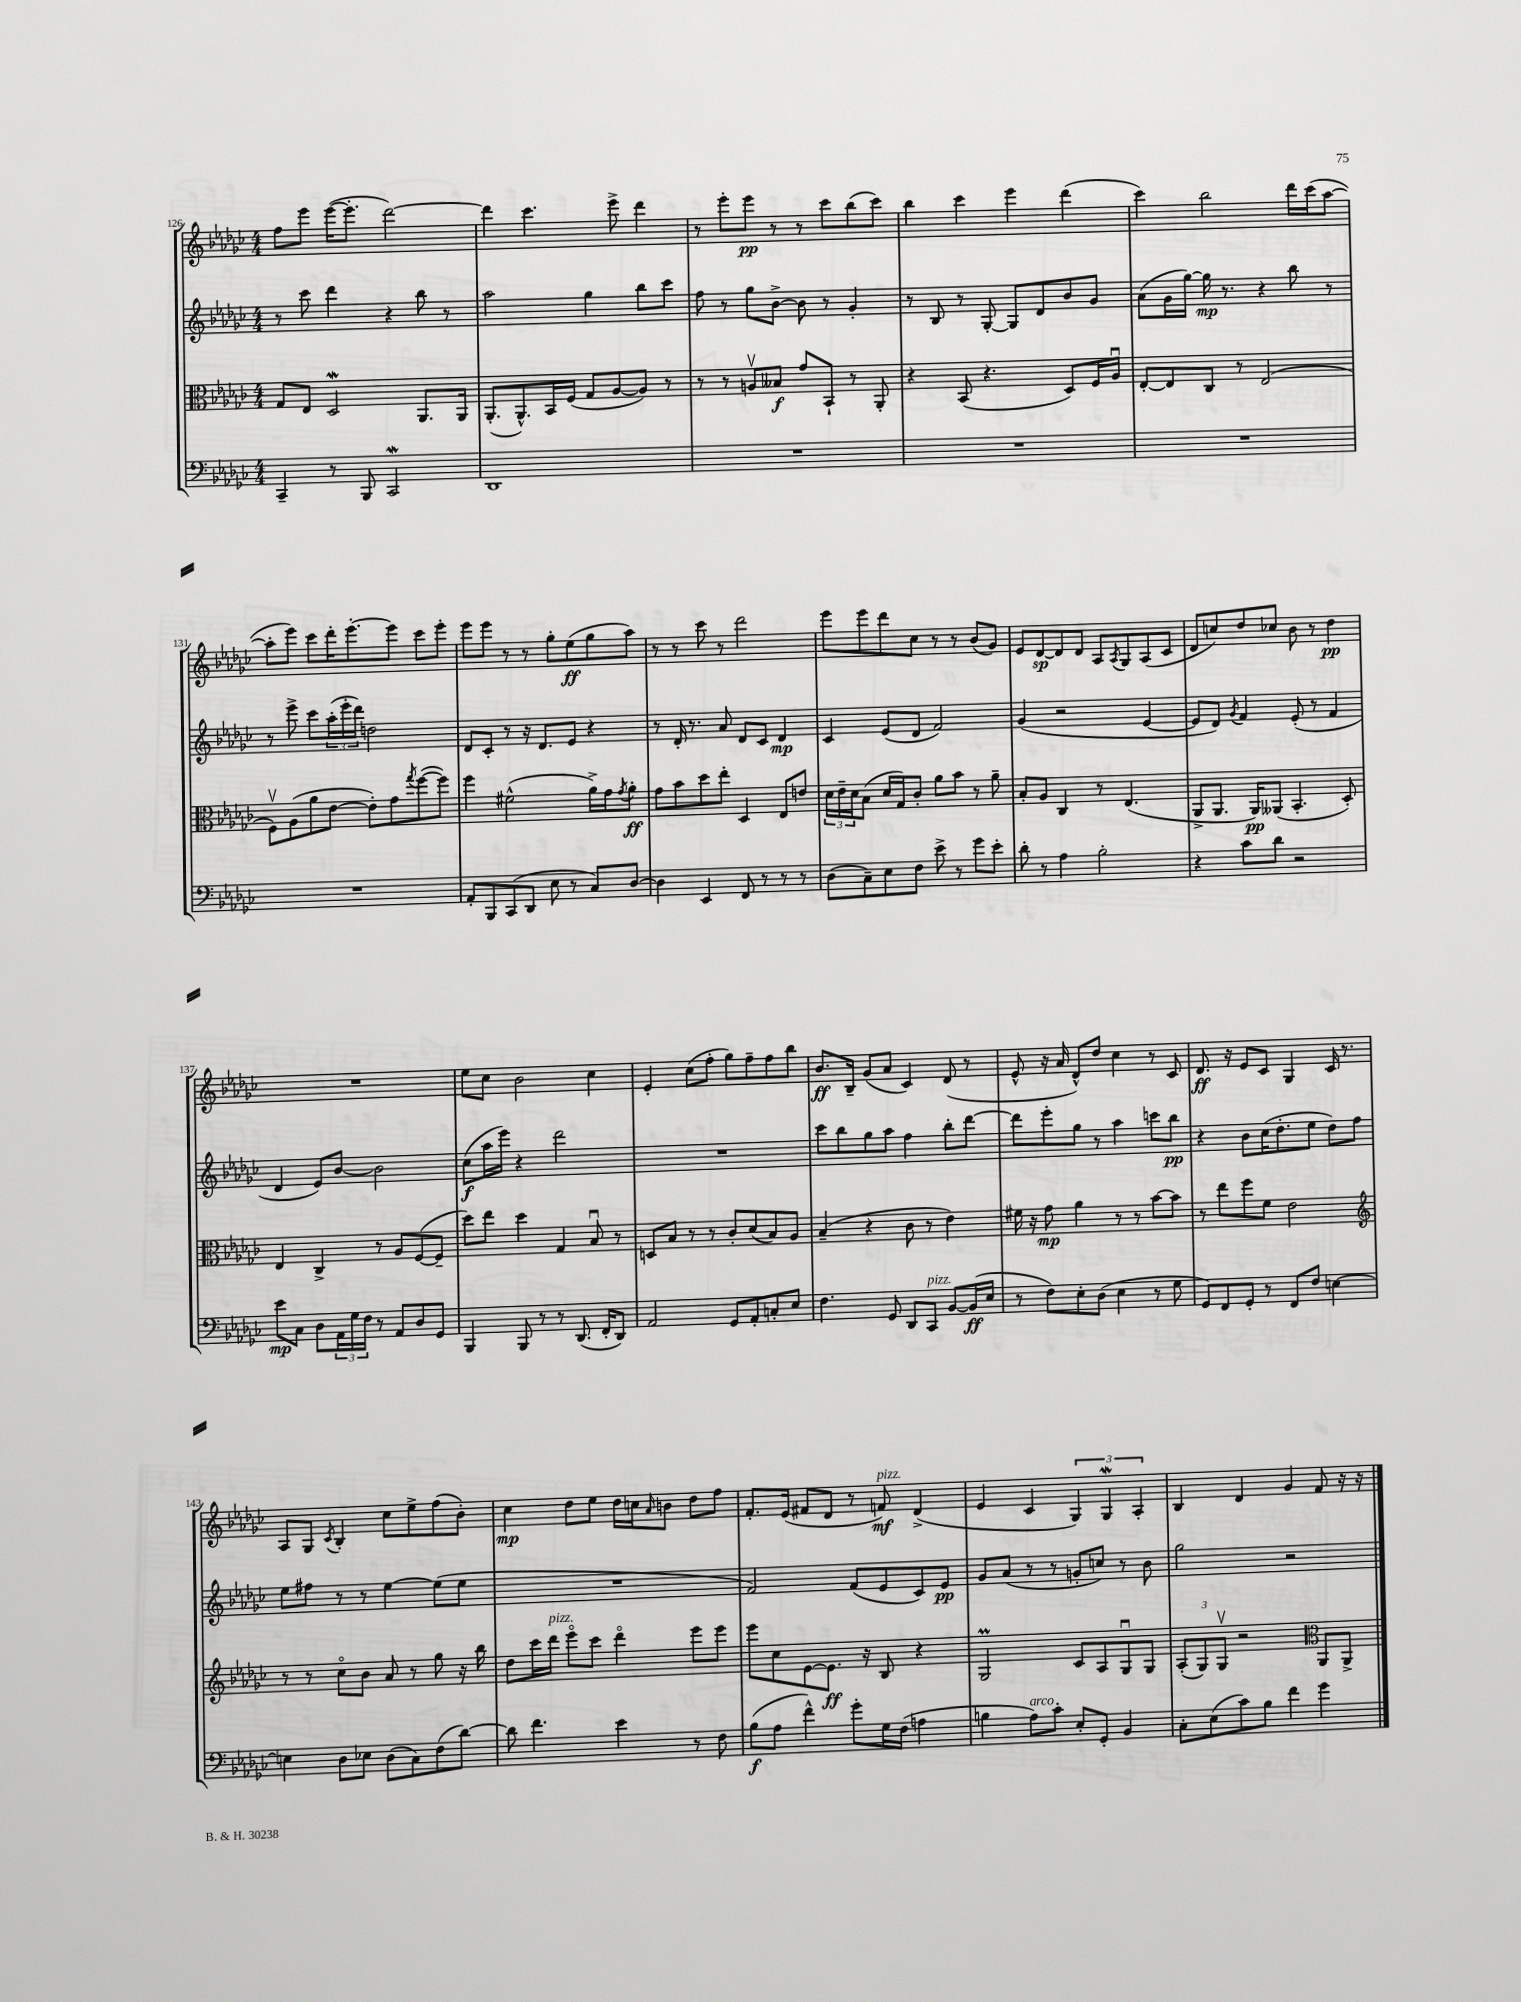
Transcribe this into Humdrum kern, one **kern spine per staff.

**kern	**dynam	**kern	**dynam	**kern	**dynam	**kern	**dynam
*part4	*part4	*part3	*part3	*part2	*part2	*part1	*part1
*staff4	*staff4	*staff3	*staff3	*staff2	*staff2	*staff1	*staff1
*clefF4	*	*clefC3	*	*clefG2	*	*clefG2	*
*k[b-e-a-d-g-c-]	*	*k[b-e-a-d-g-c-]	*	*k[b-e-a-d-g-c-]	*	*k[b-e-a-d-g-c-]	*
*M4/4	*	*M4/4	*	*M4/4	*	*M4/4	*
=126	=126	=126	=126	=126	=126	=126	=126
4CC-~/	.	8G-/L	.	8r	.	8ff\L	.
.	.	8E-/J	.	8ccc-\	.	8eee-\J	.
8r	.	2D-W/	.	4ddd-\	.	([16eee-\KL	.
.	.	.	.	.	.	8.eee-'\J]	.
8BBB-/	.	.	.	.	.	.	.
2CC-w/	.	.	.	4r	.	[2ddd-\)	.
.	.	8.AA-/L	.	8bb-\	.	.	.
.	.	.	.	8r	.	.	.
.	.	16AA-/Jk	.	.	.	.	.
=127	=127	=127	=127	=127	=127	=127	=127
1DD-	.	(8.AA-'/L	.	2aa-\	.	4ddd-\]	.
.	.	8.AA-^^/)	.	.	.	.	.
.	.	.	.	.	.	4.ccc-\	.
.	.	16BB-/L	.	.	.	.	.
.	.	(16F/JJ	.	.	.	.	.
.	.	8G-/L	.	4gg-\	.	.	.
.	.	[8A-/	.	.	.	8eee-^\	.
.	.	8A-/J])	.	8bb-\L	.	4ddd-\	.
.	.	8r	.	8ccc-\J	.	.	.
=128	=128	=128	=128	=128	=128	=128	=128
1r	.	8r	.	8ff\	.	8r	.
.	.	8r	.	8r	.	8eee-'\L	.
.	.	8Anv/L	.	8gg-\L	.	8eee-\J	pp
.	.	8B--X/J	f	[8b-^\J	.	8r	.
.	.	8g-/L	.	8b-\]	.	8r	.
.	.	8BB-`/J	.	8r	.	8ccc-\L	.
.	.	8r	.	4g-'/	.	(8bb-\	.
.	.	8AA-'/	.	.	.	8ccc-\J)	.
=129	=129	=129	=129	=129	=129	=129	=129
1r	.	4r	.	8r	.	4bb-\	.
.	.	.	.	8B-/	.	.	.
.	.	(8BB-/	.	8r	.	4ccc-\	.
.	.	4.r	.	[8G-'/	.	.	.
.	.	.	.	8G-/L]	.	4eee-\	.
.	.	.	.	8d-/	.	.	.
.	.	8D-/L)	.	8b-/	.	(4ddd-\	.
.	.	16F/L	.	8g-/J	.	.	.
.	.	16A-u/JJ	.	.	.	.	.
=130	=130	=130	=130	=130	=130	=130	=130
1r	.	[8E-'/L	.	(8a-\L	.	4ccc-\)	.
.	.	8E-/]	.	16g-\L	.	.	.
.	.	.	.	[16gg-\JJ)	.	.	.
.	.	8C-/J	.	16gg-\]	mp	2bb-\	.
.	.	.	.	8.r	.	.	.
.	.	8r	.	.	.	.	.
.	.	(2E-/	.	4r	.	.	.
.	.	.	.	8bb-\	.	16ddd-\LL	.
.	.	.	.	.	.	(16ccc-\J	.
.	.	.	.	8r	.	[8aa-\J	.
!!LO:LB:g=z
=131	=131	=131	=131	=131	=131	=131	=131
1r	.	8Fv\L)	.	8r	.	8aa-'\L]	.
.	.	(8A-\	.	8eee-^\	.	8eee-\J)	.
.	.	8a-\	.	8ccc-\L	.	8ccc-\L	.
.	.	[8e-\J	.	(24aa-'\L	.	16ddd-'\K	.
.	.	.	.	24eee-'\	.	.	.
.	.	.	.	.	.	[8.eee-'\	.
.	.	.	.	24ddd-\JJ)	.	.	.
.	.	8e-'\L])	.	2ddn\	.	.	.
.	.	8g-\	.	.	.	8eee-\J]	.
.	.	8qgg-/	.	.	.	.	.
.	.	([8ff\	.	.	.	8ccc-\L	.
.	.	8ff\J])	.	.	.	8eee-'\J	.
=132	=132	=132	=132	=132	=132	=132	=132
8AA-'/L	.	4ff\	.	8d-/L	.	8eee-\L	.
8BBB-/	.	.	.	8c-'/J	.	8eee-\J	.
(8CC-/	.	(2f#X^^\	.	8r	.	8r	.
8DD-/J	.	.	.	16r	.	8r	.
.	.	.	.	8.d-/L	.	.	.
8E-\	.	.	.	.	.	8gg-'\L	.
8r	.	.	.	8e-/J	.	(8ee-\	ff
8C-/L)	.	16a-^\LL)	.	4r	.	8gg-\	.
.	.	16g-\J	.	.	.	.	.
.	.	8qg-/	.	.	.	.	.
[8D-/J	.	8a-'\J	ff	.	.	8aa-\J)	.
=133	=133	=133	=133	=133	=133	=133	=133
4D-\]	.	8g-\L	.	8r	.	8r	.
.	.	8b-\	.	16d-'/	.	8r	.
.	.	.	.	8.r	.	.	.
4EE-/	.	8dd-\	.	.	.	8ccc-\	.
.	.	8ee-'\J	.	8a-/	.	8r	.
8FF/	.	4D-/	.	8d-/L	.	2ddd-\	.
8r	.	.	.	8c-/J	.	.	.
8r	.	8E-/L	.	4d-/	mp	.	.
8r	.	8en/J	.	.	.	.	.
=134	=134	=134	=134	=134	=134	=134	=134
(8D-\L	.	24d-\LL	.	4c-/	.	8eee-\L	.
.	.	24e-~\	.	.	.	.	.
.	.	24d-\J	.	.	.	.	.
8C-~\)	.	(8B-\J	.	.	.	8eee-\	.
8E-\	.	16d-/LL	.	(8e-/L	.	8ddd-\	.
.	.	16G-/J)	.	.	.	.	.
8F\J	.	8c-'/J	.	8d-/J	.	8cc-\J	.
8e-^\	.	8a-\L	.	2f/)	.	8r	.
8r	.	8b-\J	.	.	.	8r	.
8g-\L	.	8r	.	.	.	(8b-/L	.
8e-'\J	.	8a-~\	.	.	.	8g-/J)	.
=135	=135	=135	=135	=135	=135	=135	=135
8d-'\	.	8B-'/L	.	(4g-/	.	8e-/L	.
8r	.	8A-/J	.	.	.	[8d-/	sp
4A-\	.	4C-/	.	2r	.	8d-/]	.
.	.	.	.	.	.	8d-/J	.
2B-'\	.	8r	.	.	.	8A-/L	.
.	.	.	.	.	.	8qA-/	.
.	.	(4.E-/	.	.	.	8G-/	.
.	.	.	.	[4e-/	.	(8A-/	.
.	.	.	.	.	.	8c-/J	.
=136	=136	=136	=136	=136	=136	=136	=136
4r	.	8AA-^/L	.	8e-/L]	.	8d-/L	.
.	.	8.AA-/J	.	8d-/J)	.	8ccn/)	.
.	.	.	.	8qg-/	.	.	.
8c-\L	.	.	.	4f/	.	8dd-/	.
.	.	16AA-/KL)	pp	.	.	.	.
8d-\J	.	(8AA--X/J	.	.	.	8cc-X/J	.
2r	.	4.BB-'/	.	(8e-'/	.	8b-\	.
.	.	.	.	8r	.	8r	.
.	.	.	.	4f/	.	4dd-\	pp
.	.	8D-'/)	.	.	.	.	.
!!LO:LB:g=z
=137	=137	=137	=137	=137	=137	=137	=137
8e-\L	mp	4E-/	.	4d-/	.	1r	.
8C-\J	.	.	.	.	.	.	.
8D-\L	.	4C-^/	.	8e-/L)	.	.	.
24AA-\L	.	.	.	[8b-/J	.	.	.
24G-\	.	.	.	.	.	.	.
24F\JJ	.	.	.	.	.	.	.
8r	.	8r	.	2b-\]	.	.	.
8AA-/L	.	8A-/L	.	.	.	.	.
8D-/	.	([8F/	.	.	.	.	.
8GG-/J	.	8F~/J]	.	.	.	.	.
=138	=138	=138	=138	=138	=138	=138	=138
4BBB-/	.	8dd-\L)	.	(8cc-\L	f	8ee-\L	.
.	.	8ee-\J	.	16aa-\L	.	8cc-\J	.
.	.	.	.	16eee-\JJ)	.	.	.
8BBB-/	.	4dd-\	.	4r	.	2b-\	.
8r	.	.	.	.	.	.	.
8r	.	4G-/	.	2ddd-\	.	.	.
(8.DD-/	.	.	.	.	.	.	.
.	.	8B-u/	.	.	.	4cc-\	.
16FF'/KL	.	.	.	.	.	.	.
8DD-/J)	.	8r	.	.	.	.	.
=139	=139	=139	=139	=139	=139	=139	=139
2AA-/	.	8Dn/L	.	1r	.	4e-'/	.
.	.	8B-/J	.	.	.	.	.
.	.	8r	.	.	.	(8cc-\L	.
.	.	8r	.	.	.	8ff'\J	.
8GG-/L	.	8c-'/L	.	.	.	8gg-\L)	.
8AA-'/	.	(8d-/	.	.	.	8ff~\	.
8Cn'/	.	8B-/)	.	.	.	8ff\	.
8E-/J	.	8A-/J	.	.	.	8bb-\J	.
=140	=140	=140	=140	=140	=140	=140	=140
4.F\	.	(4B-~/	.	8ccc-\L	.	8.b-/L	ff
.	.	.	.	8bb-\	.	.	.
.	.	.	.	.	.	16B-~/Jk	.
.	.	4r	.	8gg-\	.	(8g-/L	.
8GG-/	.	.	.	8aa-\J	.	8a-/J	.
8DD-/L	.	8c-\	.	4ff\	.	4c-/)	.
!LO:TX:a:i:t=pizz.	!	!	!	!	!	!	!
8CC-/J	.	8r	.	.	.	.	.
[8BB-/L	.	4e-\)	.	8bb-'\L	.	(8d-/	.
(16BB-/L]	ff	.	.	[8ddd-\J	.	8r	.
16E-/JJ	.	.	.	.	.	.	.
=141	=141	=141	=141	=141	=141	=141	=141
8r	.	16f#X\	.	8ddd-\L]	.	8e-^^/	.
.	.	16r	.	.	.	.	.
8F\L)	.	8g-\	mp	8eee-'\	.	16r	.
.	.	.	.	.	.	16a-/	.
8E-'\	.	4a-\	.	8gg-\J	.	8d-^^/L)	.
(8D-\J	.	.	.	8r	.	8dd-/J	.
4E-\	.	8r	.	4aa-\	.	4cc-\	.
.	.	8r	.	.	.	.	.
8r	.	[8b-\L	.	8cccn\L	.	8r	.
8G-\	.	8b-\J]	.	8bb-\J	pp	8c-/	.
=142	=142	=142	=142	=142	=142	=142	=142
8GG-/L)	.	8r	.	4r	.	8.d-/	ff
8FF/	.	8ee-\L	.	.	.	.	.
.	.	.	.	.	.	16r	.
8GG-'/J	.	8ff\	.	8b-\L	.	8e-/L	.
8r	.	8f\J	.	(16cc-\K	.	8c-/J	.
.	.	.	.	8.dd-'\	.	.	.
8FF/L	.	2e-\	.	.	.	4G-/	.
8F/J	.	.	.	8ee-\J	.	.	.
[4En\	.	.	.	8dd-\L)	.	16c-/	.
.	.	.	.	.	.	8.r	.
.	.	.	.	8ff\J	.	.	.
!!LO:LB:g=z
=143	=143	=143	=143	=143	=143	=143	=143
*	*	*clefG2	*	*	*	*	*
4En\]	.	8r	.	8ee-\L	.	8A-/L	.
.	.	8r	.	8ff#X\J	.	8G-/J	.
.	.	.	.	.	.	8qc-/	.
8D-\L	.	8cc-\L	.	8r	.	4B-'/	.
8E-X\J	.	8b-\J	.	8r	.	.	.
(8D-\L	.	8a-/	.	[4ee-\	.	8cc-\L	.
8C-\)	.	8r	.	.	.	8ee-^\	.
(8F\	.	8gg-\	.	(8ee-\L]	.	(8ff\	.
[8d-\J)	.	16r	.	8ee-\J	.	8b-'\J)	.
.	.	16bb-\	.	.	.	.	.
=144	=144	=144	=144	=144	=144	=144	=144
8d-\]	.	8dd-\L	.	1r	.	4cc-\	mp
4.f\	.	16ccc-\L	.	.	.	.	.
!	!	!LO:TX:a:i:t=pizz.	!	!	!	!	!
.	.	16ddd-\JJ	.	.	.	.	.
.	.	8eee-\L	.	.	.	8dd-\L	.
.	.	8ccc-\J	.	.	.	8ee-\J	.
4e-\	.	4ddd-\	.	.	.	16dd-\LL	.
.	.	.	.	.	.	16ccn\J	.
.	.	.	.	.	.	16qqa-/	.
.	.	.	.	.	.	8bn\J	.
8r	.	8eee-\L	.	.	.	8dd-\L	.
8F\	.	8eee-\J	.	.	.	8ff\J	.
=145	=145	=145	=145	=145	=145	=145	=145
(8B-\L	f	8eee-\L	.	2f/)	.	8.f'/L	.
8A-\J	.	8cc-\	.	.	.	.	.
.	.	.	.	.	.	(16e-/Jk	.
4f^^\)	.	[8e-\	.	.	.	8f#X/L	.
.	.	8.e-\J]	ff	.	.	8d-/J	.
8g-'\L	.	.	.	(8f/L	.	8r	.
.	.	16r	.	.	.	.	.
!	!	!	!	!	!	!LO:TX:a:i:t=pizz.	!
16G-\L	.	8B-/	.	8e-/	.	8fn/)	mf
(16F\JJ	.	.	.	.	.	.	.
4An\	.	4r	.	8c-/)	.	(4d-^/	.
.	.	.	.	8e-/J	pp	.	.
=146	=146	=146	=146	=146	=146	=146	=146
4Bn\	.	2G-M/	.	8g-/L	.	4e-/	.
.	.	.	.	(8a-/J	.	.	.
!LO:TX:a:i:t=arco	!	!	!	!	!	!	!
8A-\L)	.	.	.	8r	.	4c-/	.
8c-'\J	.	.	.	8r	.	.	.
8E-'/L	.	8c-/L	.	8gn'/L	.	6G-/)	.
8GG-'/J	.	8A-/	.	8ccn/J)	.	.	.
.	.	.	.	.	.	6G-w/	.
4BB-/	.	8G-u/	.	8r	.	.	.
.	.	.	.	.	.	6A-'/	.
.	.	8G-/J	.	8b-\	.	.	.
=147	=147	=147	=147	=147	=147	=147	=147
8C-'\L	.	(12A-'/L	.	2gg-\	.	4B-/	.
.	.	12G-/)	.	.	.	.	.
(8E-\	.	.	.	.	.	.	.
.	.	12G-v/J	.	.	.	.	.
8c-\)	.	2r	.	.	.	4d-/	.
8B-\J	.	.	.	.	.	.	.
4f\	.	.	.	2r	.	4g-/	.
*	*	*clefC3	*	*	*	*	*
4g-\	.	8AA-/L	.	.	.	8f/	.
.	.	8AA-^/J	.	.	.	16r	.
.	.	.	.	.	.	16r	.
==	==	==	==	==	==	==	==
*-	*-	*-	*-	*-	*-	*-	*-
